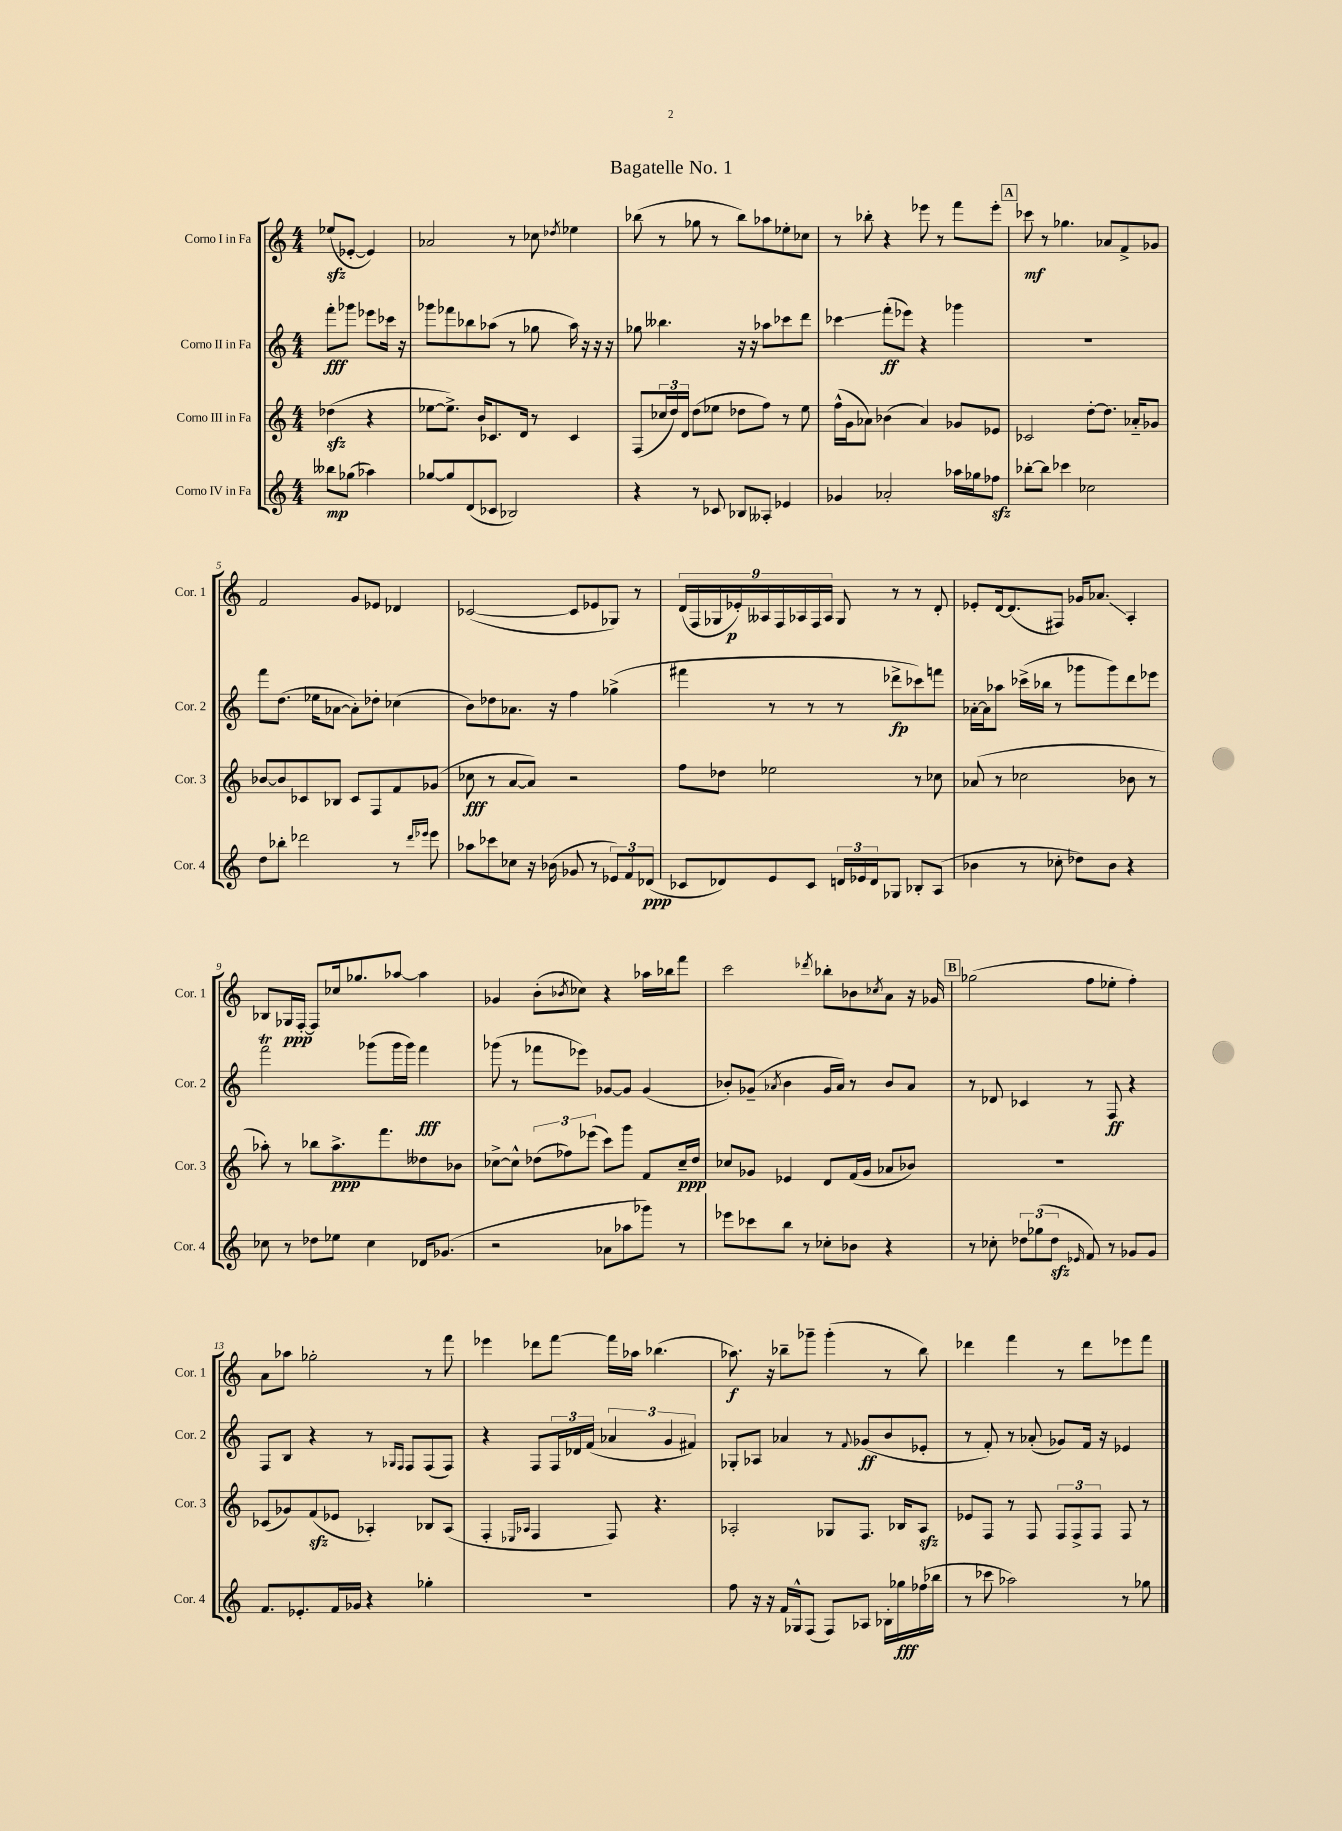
\header { title = "Bagatelle No. 1" }
<<
\new StaffGroup <<
\new Staff = "s0" \with { instrumentName = "Corno I in Fa" shortInstrumentName = "Cor. 1" } {
    \clef treble \key c \major \numericTimeSignature \time 4/4 \partial 2
    ees''8\sfz( ees'8~-. ees'4) |
    aes'2 r8 ces''8 \acciaccatura { des''8 } ees''4 |
    bes''8( r8 ges''8 r8 bes''8) aes''8 ees''8-. ces''8 |
    r8 bes''8-. r4 ees'''8 r8 f'''8 ees'''8-. |
    \mark \markup { \box "A" } ces'''8\mf r8 ges''4. aes'8 f'8-> ges'8 |
    f'2 g'8 ees'8 des'4 |
    ces'2~( ces'8 ees'8 ges8) r8 |
    \tuplet 9/8 { d'16( f16 ges16 ees'16-.\p) aeses16 f16 aes16 f16 aes16 } ges8 r8 r8 d'8-. |
    ees'8-. d'16~ d'8.( fis8) ges'16 aes'8.\glissando a4-. |
    bes8 ges16\ppp f16~-. f8 ces''16 ges''8. aes''8~ aes''4 |
    ges'4 b'8-.( \acciaccatura { bes'8 } ces''8) r4 aes''16 bes''16 f'''8 |
    c'''2 \acciaccatura { des'''8 } bes''8-. bes'8 \acciaccatura { ces''8 } a'8 r16 ges'16 |
    \mark \markup { \box "B" } ges''2( f''8 ees''8-. f''4-.) |
    a'8 aes''8 ges''2-. r8 f'''8 |
    ees'''4 des'''8 f'''8~ f'''16 aes''16 bes''4.( |
    aes''8.\f) r16 bes''8-- ges'''8-- ges'''4-.( r8 bes''8) |
    des'''4 f'''4 r8 des'''8 ees'''8 f'''8 \bar "|." |
}
\new Staff = "s1" \with { instrumentName = "Corno II in Fa" shortInstrumentName = "Cor. 2" } {
    \clef treble \key c \major \numericTimeSignature \time 4/4 \partial 2
    f'''8-.\fff ges'''8 ees'''8 ces'''16 r16 |
    ges'''8 fes'''8 bes''8 aes''8( r8 ges''8 aes''16) r16 r16 r16 |
    ges''8 beses''4. r16 r16 aes''8 ces'''8 d'''8 |
    ces'''4\glissando f'''8-.\ff( ees'''8) r4 ges'''4 |
    \mark \markup { \box "A" } R1 |
    f'''8 d''8.( ees''16 aes'8~ aes'8-.) des''8-. ces''4( |
    b'8) des''8 aes'8. r16 f''4 ges''4->( |
    fis'''4 r8 r8 r8 des'''8->\fp ces'''8) f'''8 |
    aes'16~-. aes'16 aes''8 ces'''16->( bes''16 r8 ges'''8 ges'''8) d'''8 ees'''8 |
    f'''2\trill ges'''8( ges'''16 ges'''16) f'''4\fff |
    ges'''8( r8 fes'''8 ees'''8) ges'8~ ges'8 ges'4( |
    bes'8-.) ges'8--( \acciaccatura { aes'8 } bes'4 ges'16 aes'16) r8 bes'8 aes'8 |
    \mark \markup { \box "B" } r8 des'8 ces'4 r8 f8\ff r4 |
    f8 b8 r4 r8 \grace { ges16 f16 } f8 f8( f8) |
    r4 f8 \tuplet 3/2 { f16 des'16 f'16( } \tuplet 3/2 { aes'4 g'4 fis'4) } |
    ges8-. aes8 aes'4 r8 \appoggiatura { f'8 } ges'8\ff( b'8 ees'8-. |
    r8 f'8-.) r8 aes'8-.( ges'8) f'16 r16 ees'4 \bar "|." |
}
\new Staff = "s2" \with { instrumentName = "Corno III in Fa" shortInstrumentName = "Cor. 3" } {
    \clef treble \key c \major \numericTimeSignature \time 4/4 \partial 2
    des''4\sfz( r4 |
    ees''8~ ees''8.->) b'16 ces'8. d'16 r8 ces'4 |
    f8( \tuplet 3/2 { ces''16 d''16) d'16 } d''8( ees''8 des''8 f''8) r8 ees''8 |
    f''16-^( g'16 aes'8) bes'4( aes'4) ges'8 ees'8 |
    \mark \markup { \box "A" } ces'2 d''8~-. d''8. aes'16-_ ges'8 |
    bes'8~ bes'8 ces'8 bes8 ces'8 f8 f'8 ges'8( |
    ces''8\fff r8 a'8~ a'8) r2 |
    f''8 des''8 ees''2 r8 ces''8 |
    aes'8( r8 ces''2 bes'8 r8 |
    aes''8-.) r8 bes''8 aes''8.->\ppp f'''8. deses''8 bes'8 |
    ces''8~-> ces''8-^ \tuplet 3/2 { des''8( fes''8) ees'''8( } c'''8) g'''8 f'8 ces''16--\ppp des''16 |
    ces''8 ges'8 ees'4 d'8 f'16( ges'16 aes'8 bes'8) |
    \mark \markup { \box "B" } R1 |
    ces'8( ges'8) f'8\sfz( ees'8 aes4-.) bes8 aes8( |
    f4-. \grace { ees16 aes16 } f4 f8) r4. |
    aes2-. ges8 f8. bes16 aes8\sfz |
    ees'8 f8 r8 f8 \tuplet 3/2 { f8 f8-> f8 } f8 r8 \bar "|." |
}
\new Staff = "s3" \with { instrumentName = "Corno IV in Fa" shortInstrumentName = "Cor. 4" } {
    \clef treble \key c \major \numericTimeSignature \time 4/4 \partial 2
    beses''8\mp ges''8( aes''4) |
    ges''8~ ges''8 d'8( ces'8 bes2) |
    r4 r8 ces'8 bes8 aeses8-. ees'4 |
    ges'4 aes'2-. aes''16 ges''16 fes''8\sfz |
    \mark \markup { \box "A" } bes''8~-. bes''8 ces'''4 ces''2 |
    d''8 bes''8-. des'''2 r8 \grace { des'''16 ees'''16 } ees'''8 |
    aes''8 ces'''8 ces''8 r16 bes'16( ges'8 r8 \tuplet 3/2 { ees'8) f'8 des'8\ppp( } |
    ces'8 des'8) e'8 ces'8 \tuplet 3/2 { d'16 ees'16 d'16 } ges8 bes8-. a8( |
    bes'4 r8 ces''8-. des''8) bes'8 r4 |
    ces''8 r8 des''8 ees''8 ces''4 des'16 ges'8.( |
    r2 aes'8 aes''8 ges'''8) r8 |
    ees'''8 ces'''8 b''8 r8 ces''8-. bes'8 r4 |
    \mark \markup { \box "B" } r8 ces''8-. \tuplet 3/2 { des''8 ges''8( des''8\sfz } \grace { ees'16 } f'8) r8 ges'8 ges'8 |
    f'8. ees'8.-. f'16 ges'16 r4 ges''4-. |
    R1 |
    f''8 r16 r16 f'16 ges16-^ f8( f8) aes8 bes16-. ges''16\fff fes''16( bes''16 |
    r8 ces'''8 aes''2) r8 ges''8 \bar "|." |
}
>>
>>
